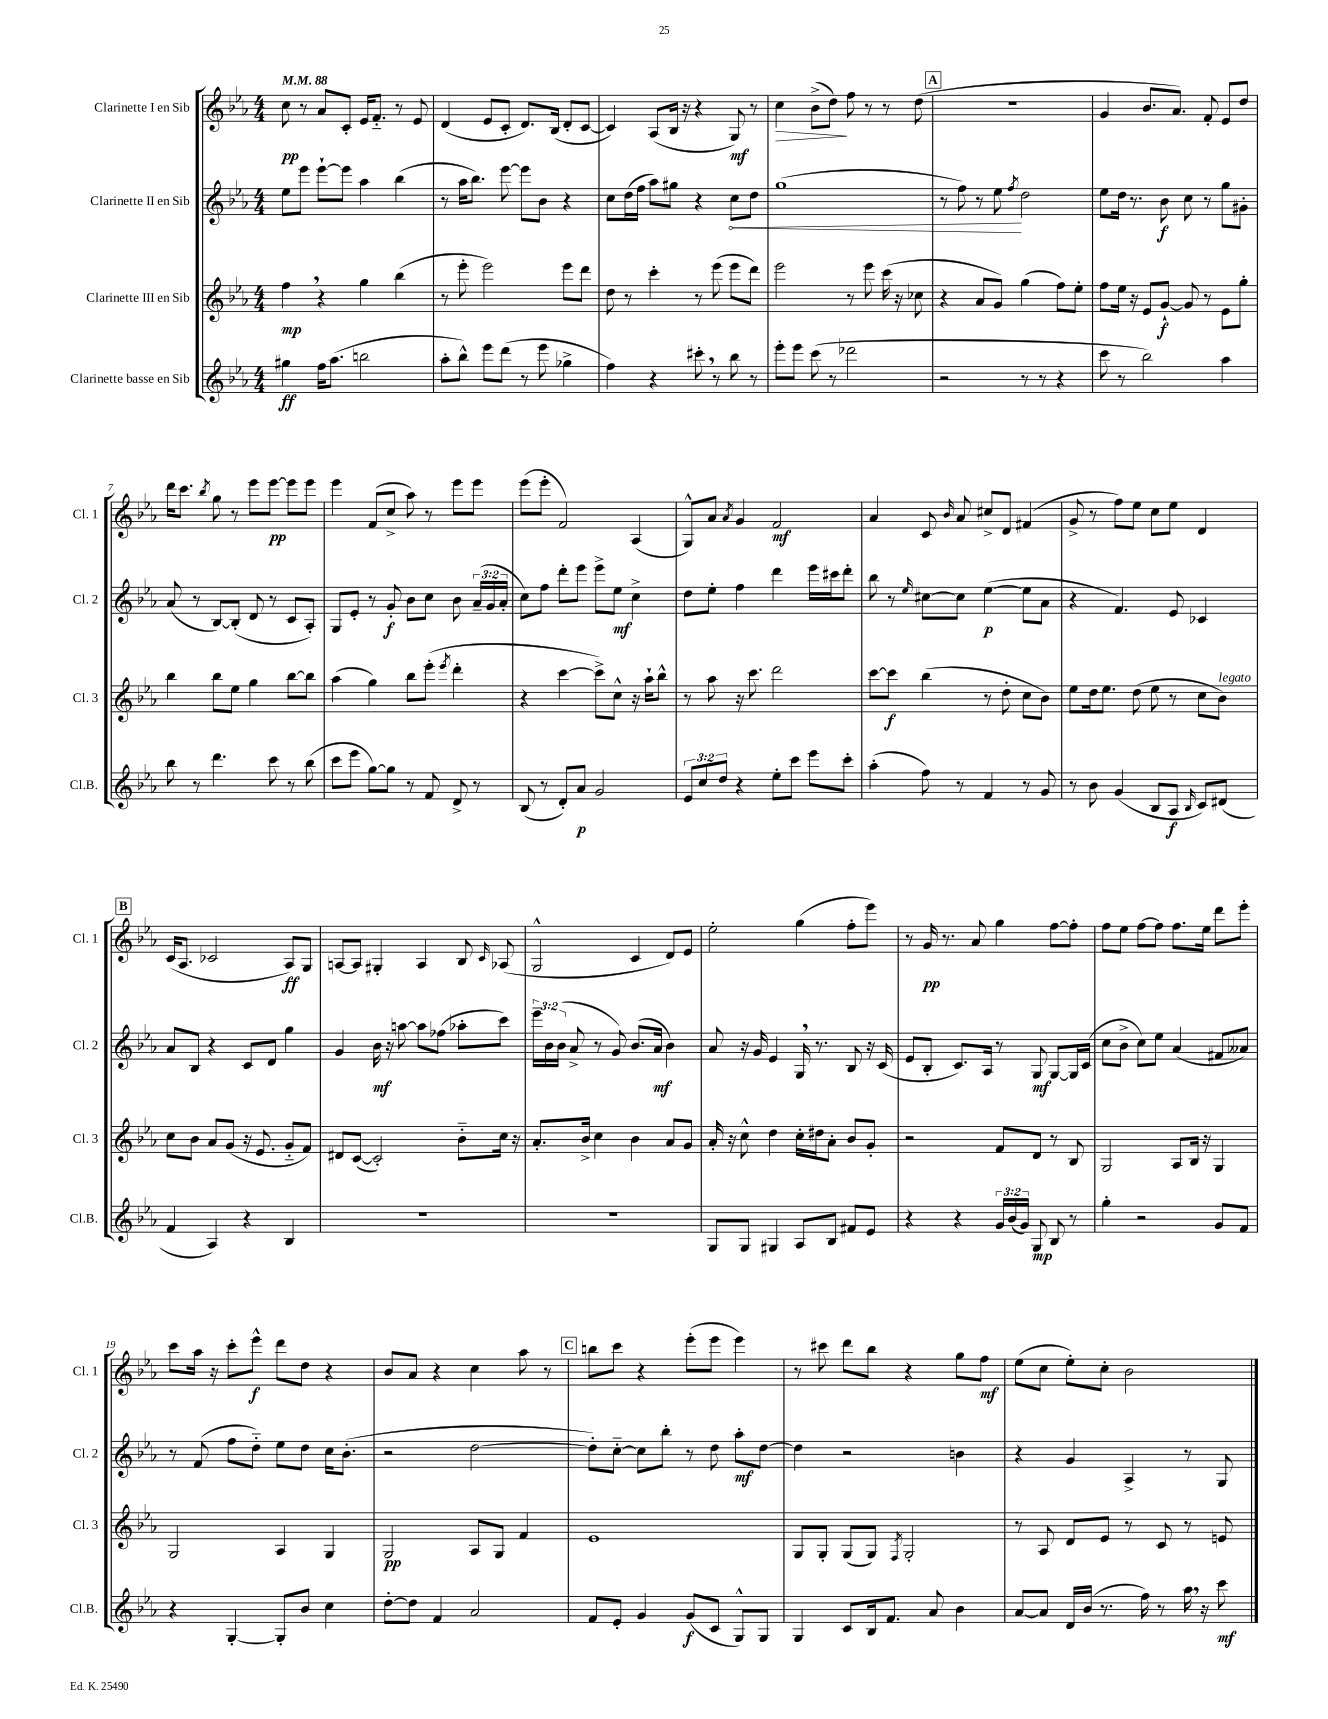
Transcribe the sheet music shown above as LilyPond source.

<<
\new StaffGroup <<
\new Staff = "s0" \with { instrumentName = "Clarinette I en Sib" shortInstrumentName = "Cl. 1" } {
    \clef treble \key ees \major \numericTimeSignature \time 4/4 \tempo 4 = 88
    \autoBeamOff c''8\pp r8 aes'8[ c'8]-. ees'16[ f'8.]-_ r8 ees'8 |
    d'4( ees'8[ c'8]-. d'8.[) bes16]( d'8[-. c'8]~ |
    c'4) aes8[( bes16] r16 r4 g8\mf) r8 |
    c''4\> bes'8[->( d''8]\!) f''8 r8 r8 d''8( |
    \mark \markup { \box "A" } R1 |
    g'4 bes'8.[ aes'8.]) f'8-. ees'8[ d''8] |
    d'''16[ c'''8.] \acciaccatura { bes''8 } g''8 r8 ees'''8[ ees'''8]~\pp ees'''8[ ees'''8] |
    ees'''4 f'8[( c''8]-> aes''8) r8 ees'''8[ ees'''8] |
    ees'''8[( ees'''8]-. f'2) aes4( |
    g8[-^) aes'8] \acciaccatura { aes'8 } g'4 f'2\mf |
    aes'4 c'8 \grace { bes'16 } aes'8 cis''8[-> d'8] fis'4( |
    g'8-> r8 f''8[) ees''8] c''8[ ees''8] d'4 |
    \mark \markup { \box "B" } c'16[( aes8.] ces'2 aes8[\ff) g8] |
    a8[~ a8] gis4-. a4 bes8 \grace { c'16 } aes8( |
    g2-^ c'4 d'8[) ees'8] |
    ees''2-. g''4( f''8[-. ees'''8]) |
    r8 g'16\pp r8. aes'8 g''4 f''8[~ f''8]-. |
    f''8[ ees''8] f''8[~ f''8] f''8.[ ees''16] d'''8[ ees'''8]-. |
    c'''8[ aes''16] r16 c'''8[-. ees'''8]-^\f d'''8[ d''8] r4 |
    bes'8[ aes'8] r4 c''4 aes''8 r8 |
    \mark \markup { \box "C" } b''8[ c'''8] r4 ees'''8[-.( ees'''8] ees'''4) |
    r8 cis'''8 d'''8[ bes''8] r4 g''8[ f''8]\mf |
    ees''8[( c''8] ees''8[-.) c''8]-. bes'2 \bar "|." |
}
\new Staff = "s1" \with { instrumentName = "Clarinette II en Sib" shortInstrumentName = "Cl. 2" } {
    \clef treble \key ees \major \numericTimeSignature \time 4/4 \override Staff.TupletNumber.text = #tuplet-number::calc-fraction-text
    \autoBeamOff ees''8[ ees'''8] ees'''8[~-! ees'''8] aes''4 bes''4( |
    r8 aes''16[ bes''8.]) ees'''8~ ees'''8[ bes'8] r4 |
    c''8[ d''16( f''16] aes''8[) gis''8] r4 \once \override Hairpin.circled-tip = ##t c''8[\< d''8] |
    g''1( |
    \mark \markup { \box "A" } r8 f''8) r8 ees''8\! \acciaccatura { f''8 } d''2 |
    ees''8[ d''16] r8. bes'8\f c''8 r8 g''8[ gis'8]-. |
    aes'8( r8 bes8[~) bes8]-.( d'8 r8 c'8[ aes8]-.) |
    g8[ ees'8]-. r8 g'8-.\f bes'8[ c''8] bes'8 \tuplet 3/2 { aes'16[--( g'16 aes'16]-. } |
    c''8[) f''8] d'''8[-. ees'''8] ees'''8[-> ees''8]\mf c''4-> |
    d''8[ ees''8]-. f''4 d'''4 ees'''16[ cis'''16 d'''8]-. |
    bes''8 r8 \grace { ees''16 } cis''8[~ cis''8] ees''4~\p( ees''8[ aes'8] |
    r4 f'4.) ees'8 ces'4 |
    \mark \markup { \box "B" } aes'8[ bes8] r4 c'8[ d'8] g''4 |
    g'4 bes'16\mf r16 a''8~ a''8[ fes''8]( aes''8[-. c'''8]) |
    \tuplet 3/2 { ees'''16[-- bes'16 bes'16]( } aes'8-> r8 g'8) bes'8.[( aes'16]\mf bes'4) |
    aes'8 r16 g'16 ees'4 g16 \breathe r8. bes8 r16 c'16( |
    ees'8[ bes8]-. c'8.[) aes16] r8 g8\mf g8[~ g16 c'16]( |
    c''8[ bes'8]-> c''8[) ees''8] aes'4( fis'8[ aeses'8]) |
    r8 f'8( f''8[ d''8]-_) ees''8[ d''8] c''16[ bes'8.]-.( |
    r2 d''2~ |
    \mark \markup { \box "C" } d''8[-.) c''8]~-_ c''8[ bes''8]-. r8 d''8 aes''8[-.\mf d''8]~ |
    d''4 r2 b'4 |
    r4 g'4 aes4-> r8 g8 \bar "|." |
}
\new Staff = "s2" \with { instrumentName = "Clarinette III en Sib" shortInstrumentName = "Cl. 3" } {
    \clef treble \key ees \major \numericTimeSignature \time 4/4
    \autoBeamOff f''4\mp \breathe r4 g''4 bes''4( |
    r8 ees'''8-. ees'''2) ees'''8[ d'''8] |
    d''8 r8 c'''4-. r8 ees'''8( ees'''8[ d'''8]) |
    ees'''2 r8 ees'''8 c'''16( r16 ces''8 |
    \mark \markup { \box "A" } r4 aes'8[ g'8]) g''4( f''8[) ees''8]-. |
    f''8[ ees''16] r16 ees'8[ g'8]~-!\f g'8 r8 ees'8[ g''8]-. |
    bes''4 bes''8[ ees''8] g''4 bes''8[~ bes''8] |
    aes''4( g''4) bes''8[ ees'''8]-.( \acciaccatura { ees'''8 } d'''4-. |
    r4 c'''4~ c'''8[->) c''8]-^ r16 aes''16[-! bes''8]-^ |
    r8 aes''8 r16 c'''8. d'''2 |
    c'''8[~ c'''8]\f bes''4( r8 d''8-. c''8[ bes'8]) |
    ees''8[ d''16 ees''8.] d''8( ees''8 r8 c''8[ bes'8]^\markup { \italic "legato" }) |
    \mark \markup { \box "B" } c''8[ bes'8] aes'8[ g'8]( r16 ees'8. g'8[-_ f'8]) |
    dis'8[ c'8]~( c'2-.) bes'8[-_ c''16] r16 |
    aes'8.[-. bes'16]-> c''4 bes'4 aes'8[ g'8] |
    aes'16-. r16 c''8-^ d''4 c''16[-. dis''16 aes'8]-. bes'8[ g'8]-. |
    r2 f'8[ d'8] r8 bes8 |
    g2 aes8[ bes16] r16 g4 |
    g2 aes4 g4 |
    g2\pp aes8[ g8] f'4 |
    \mark \markup { \box "C" } ees'1 |
    g8[ g8]-. g8[( g8]) \acciaccatura { f8 } g2-. |
    r8 aes8 d'8[ ees'8] r8 c'8 r8 e'8 \bar "|." |
}
\new Staff = "s3" \with { instrumentName = "Clarinette basse en Sib" shortInstrumentName = "Cl.B." } {
    \clef treble \key ees \major \numericTimeSignature \time 4/4 \override Staff.TupletNumber.text = #tuplet-number::calc-fraction-text
    \autoBeamOff gis''4\ff f''16[ aes''8.]( b''2 |
    aes''8[-. bes''8]-^) ees'''8[ d'''8]( r8 ees'''8 ges''4-> |
    f''4) r4 cis'''8-. \breathe r8 bes''8 r8 |
    ees'''8[-. ees'''8] c'''8( r8 des'''2 |
    \mark \markup { \box "A" } r2 r8 r8 r4 |
    c'''8 r8 bes''2) aes''4 |
    bes''8 r8 d'''4. c'''8 r8 bes''8( |
    c'''8[ ees'''8] g''8[~) g''8] r8 f'8 d'8-> r8 |
    bes8( r8 d'8[-.) aes'8]\p g'2 |
    \tuplet 3/2 { ees'8[ c''8 d''8] } r4 ees''8[-. c'''8] ees'''8[ c'''8]-. |
    aes''4-.( f''8) r8 f'4 r8 g'8 |
    r8 bes'8 g'4( bes8[ aes8]\f \grace { bes16 } c'8[) dis'8]( |
    \mark \markup { \box "B" } f'4 aes4) r4 bes4 |
    R1 |
    R1 |
    g8[ g8] gis4 aes8[ bes8] fis'8[ ees'8] |
    r4 r4 \tuplet 3/2 { g'16[ bes'16( g'16]) } g8\mp bes8 r8 |
    g''4-. r2 g'8[ f'8] |
    r4 g4~-. g8[-. bes'8] c''4 |
    d''8[~-. d''8] f'4 aes'2 |
    \mark \markup { \box "C" } f'8[ ees'8]-. g'4 g'8[\f( c'8] g8[-^) g8] |
    g4 c'8[ bes16 f'8.] aes'8 bes'4 |
    aes'8[~ aes'8] d'16[ bes'16]( r8. f''16) r8 aes''16 \breathe r16 c'''8\mf \bar "|." |
}
>>
>>
